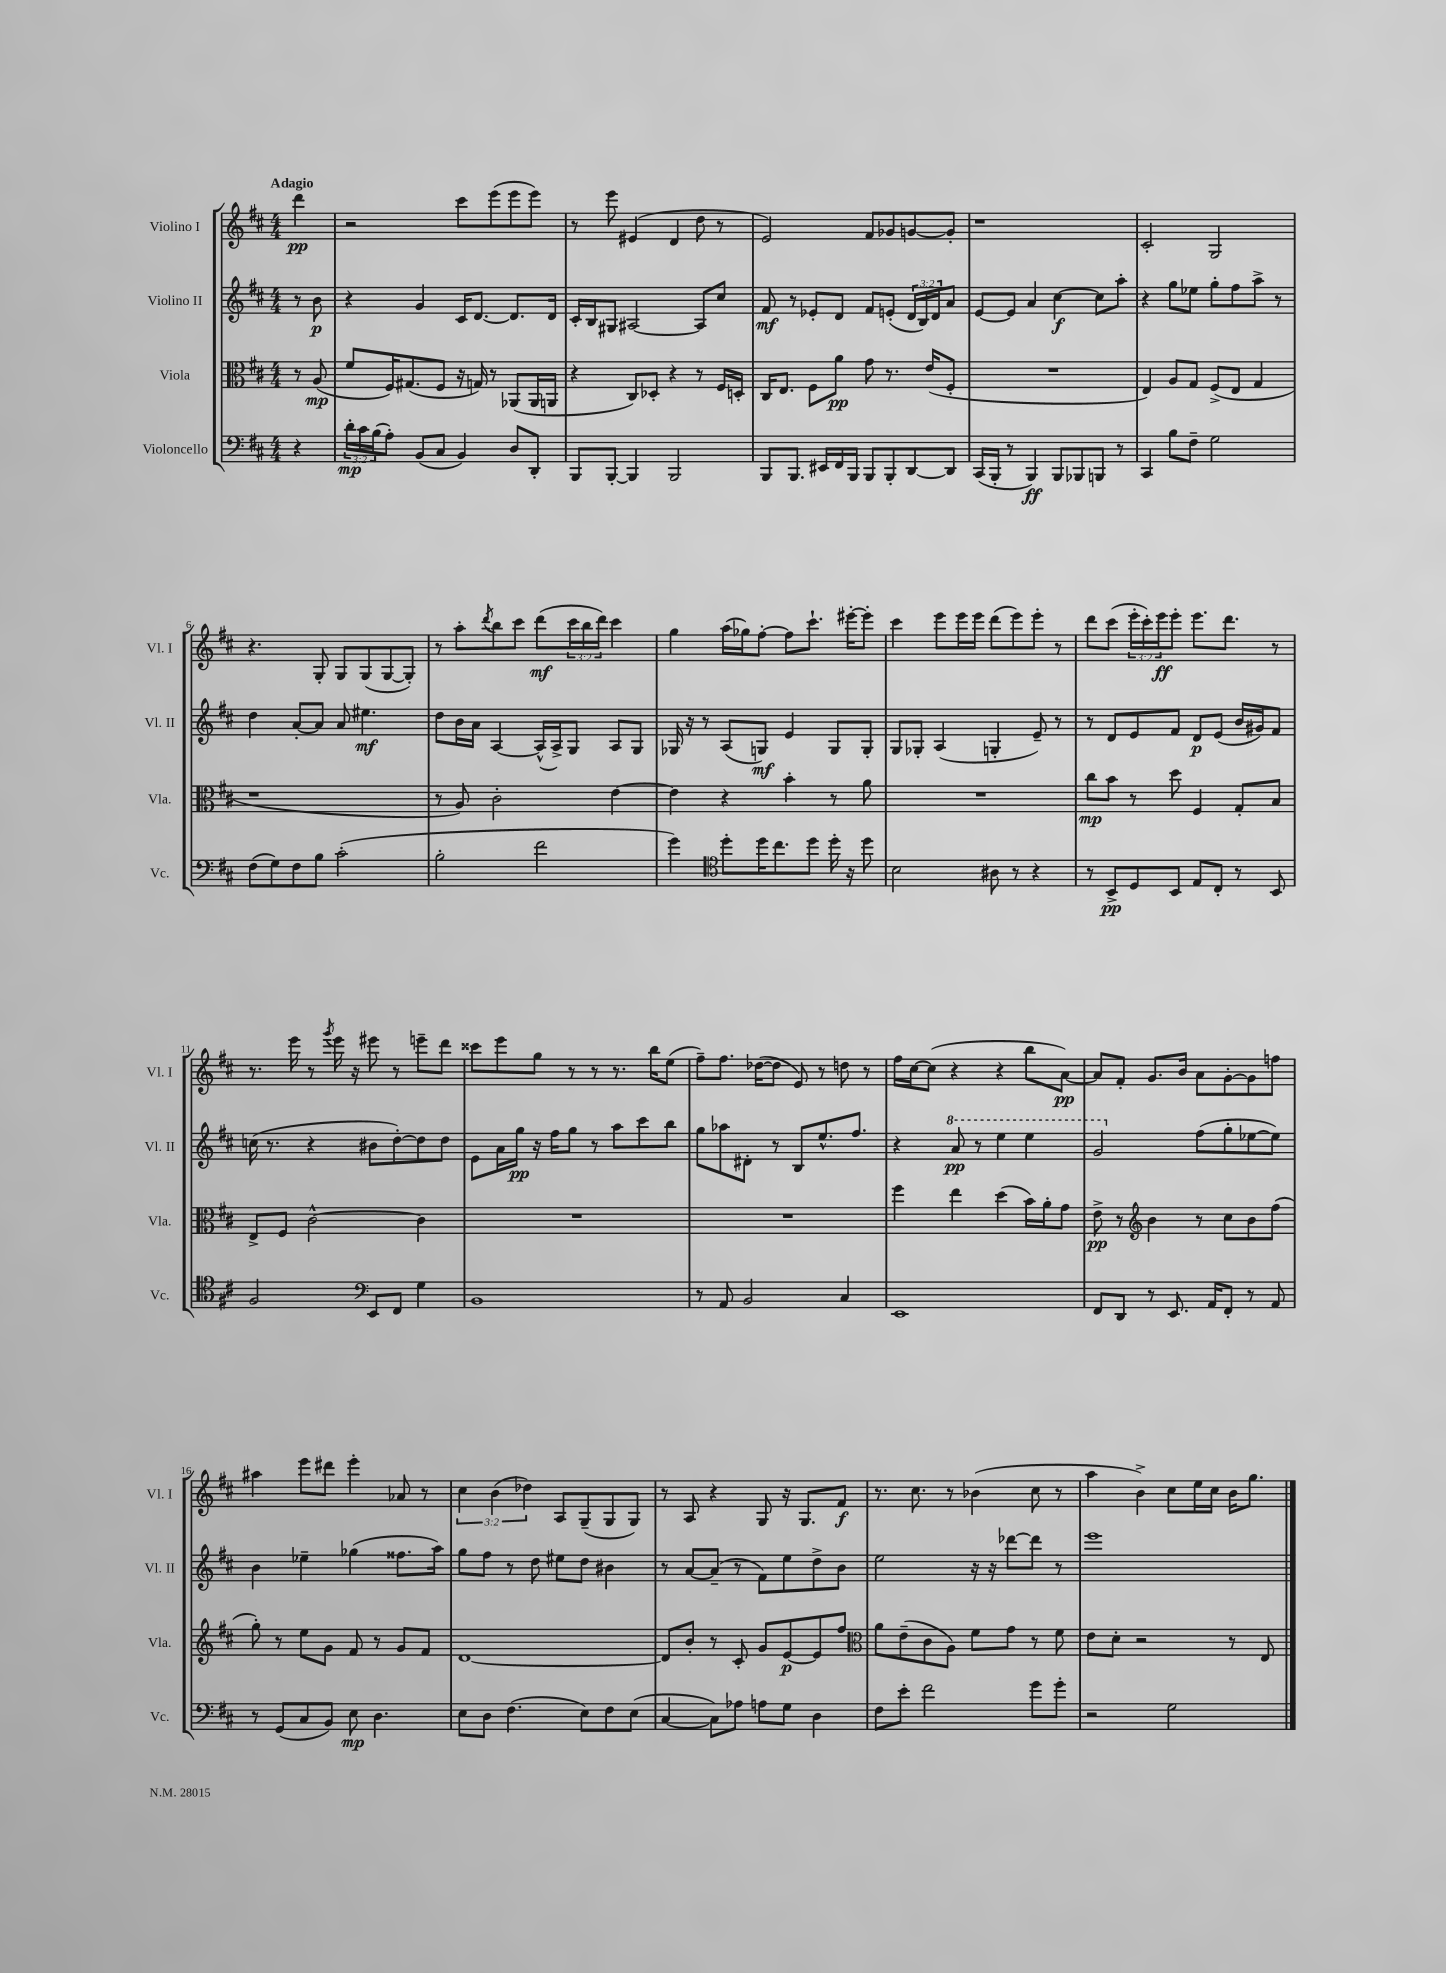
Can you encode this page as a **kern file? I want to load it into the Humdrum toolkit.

**kern	**dynam	**kern	**dynam	**kern	**dynam	**kern	**dynam
*part4	*part4	*part3	*part3	*part2	*part2	*part1	*part1
*staff4	*staff4	*staff3	*staff3	*staff2	*staff2	*staff1	*staff1
*I"Violoncello	*	*I"Viola	*	*I"Violino II	*	*I"Violino I	*
*I'Vc.	*	*I'Vla.	*	*I'Vl. II	*	*I'Vl. I	*
*clefF4	*	*clefC3	*	*clefG2	*	*clefG2	*
*k[f#c#]	*	*k[f#c#]	*	*k[f#c#]	*	*k[f#c#]	*
*M4/4	*	*M4/4	*	*M4/4	*	*M4/4	*
=	=	=	=	=	=	=	=
!	!	!	!	!	!	!LO:TX:a:B:t=Adagio	!
4r	.	8r	.	8r	.	4ddd\	pp
.	.	(8A/	mp	8b\	p	.	.
=1	=1	=1	=1	=1	=1	=1	=1
24d'\LL	mp	8f#/L	.	4r	.	2r	.
24c#\	.	.	.	.	.	.	.
(24B\J	.	.	.	.	.	.	.
8A'\J)	.	16F#/K)	.	.	.	.	.
.	.	(8.G#X/	.	.	.	.	.
(8BB/L	.	.	.	4g/	.	.	.
8C#/J	.	8F#/J	.	.	.	.	.
4BB/)	.	16r	.	16c#/KL	.	8ccc#\L	.
.	.	16Gn/)	.	[8.d/J	.	.	.
.	.	8r	.	.	.	(8eee\	.
8D/L	.	(8AA-X/L	.	8.d/L]	.	8eee\	.
8DD'/J	.	16AA-/L	.	.	.	8eee\J)	.
.	.	16AAn/JJ	.	16d/Jk	.	.	.
=2	=2	=2	=2	=2	=2	=2	=2
8BBB/L	.	4r	.	16c#'/LL	.	8r	.
.	.	.	.	16B/J	.	.	.
[8BBB'/J	.	.	.	8G#X/J	.	8eee\	.
4BBB/]	.	8C#/L)	.	[2A#X/	.	(4e#X/	.
.	.	8D-X'/J	.	.	.	.	.
2BBB/	.	4r	.	.	.	4d/	.
.	.	8r	.	8A#/L]	.	8dd\	.
.	.	16F#/LL	.	8cc#/J	.	8r	.
.	.	16Dn'/JJ	.	.	.	.	.
=3	=3	=3	=3	=3	=3	=3	=3
8BBB/L	.	16C#/KL	.	8f#/	mf	2e/)	.
.	.	8.E/J	.	.	.	.	.
8.BBB/J	.	.	.	8r	.	.	.
.	.	8F#\L	.	8e-X'/L	.	.	.
16EE#X/LL	.	.	.	.	.	.	.
16FF#/	.	8a\J	pp	8d/J	.	.	.
16BBB/JJ	.	.	.	.	.	.	.
8BBB/L	.	8g\	.	8f#/L	.	8f#/L	.
8BBB'/	.	8.r	.	(8en'/J	.	8g-X/	.
[8DD/	.	.	.	24d/LL	.	[8gn/	.
.	.	.	.	24B/)	.	.	.
.	.	(16e/KL	.	.	.	.	.
.	.	.	.	24d/J	.	.	.
8DD/J]	.	8F#'/J	.	8a/J	.	8g'/J]	.
=4	=4	=4	=4	=4	=4	=4	=4
(16CC#/LL	.	1r	.	[8e/L	.	1r	.
16BBB'/JJ	.	.	.	.	.	.	.
8r	.	.	.	8e/J]	.	.	.
4BBB/)	ff	.	.	4a/	.	.	.
8BBB/L	.	.	.	[4cc#\	f	.	.
8BBB-X/	.	.	.	.	.	.	.
8BBBn/J	.	.	.	8cc#\L]	.	.	.
8r	.	.	.	8aa'\J	.	.	.
=5	=5	=5	=5	=5	=5	=5	=5
4CC#/	.	4E/)	.	4r	.	2c#'/	.
8B\L	.	8A/L	.	8gg\L	.	.	.
8F#~\J	.	8G/J	.	8ee-X\J	.	.	.
2G\	.	(8F#^/L	.	8gg'\L	.	2G/	.
.	.	8E/J	.	8ff#\	.	.	.
.	.	4G/	.	8aa^\J	.	.	.
.	.	.	.	8r	.	.	.
!!LO:LB:g=z
=6	=6	=6	=6	=6	=6	=6	=6
(8F#\L	.	1r	.	4dd\	.	4.r	.
8G\)	.	.	.	.	.	.	.
8F#\	.	.	.	[8a'/L	.	.	.
8B\J	.	.	.	8a/J]	.	8G'/	.
(2c#'\	.	.	.	8a/	.	8G/L	.
.	.	.	.	4.ee#X\	mf	(8G/	.
.	.	.	.	.	.	[8G/	.
.	.	.	.	.	.	8G'/J])	.
=7	=7	=7	=7	=7	=7	=7	=7
2B'\	.	8r	.	8dd\L	.	8r	.
.	.	8A/)	.	16b\L	.	8aa'\L	.
.	.	.	.	16a\JJ	.	.	.
.	.	.	.	.	.	8qddd/	.
.	.	2c#'\	.	[4A/	.	8bb\	.
.	.	.	.	.	.	8ccc#\J	.
2f#\	.	.	.	(16A^^/LL]	.	(8ddd\L	mf
.	.	.	.	16A^/J)	.	.	.
.	.	.	.	8G/J	.	24ccc#\L	.
.	.	.	.	.	.	24bb\	.
.	.	.	.	.	.	24ddd\JJ)	.
.	.	[4e\	.	8A/L	.	4ccc#\	.
.	.	.	.	8G/J	.	.	.
=8	=8	=8	=8	=8	=8	=8	=8
4g\)	.	4e\]	.	16G-X/	.	4gg\	.
.	.	.	.	16r	.	.	.
.	.	.	.	8r	.	.	.
*clefC4	*	*	*	*	*	*	*
8dd'\L	.	4r	.	(8A/L	.	(16aa\LL	.
.	.	.	.	.	.	16gg-X\J)	.
16dd\K	.	.	.	8Gn/J)	mf	[8ff#'\J	.
8.cc#\	.	.	.	.	.	.	.
.	.	4b'\	.	4e/	.	8ff#\L]	.
8dd\J	.	.	.	.	.	8.ccc#`\J	.
16dd'\	.	8r	.	8G/L	.	.	.
16r	.	.	.	.	.	[16eee#X'\KL	.
8dd\	.	8a\	.	8G'/J	.	8eee#'\J]	.
=9	=9	=9	=9	=9	=9	=9	=9
2B\	.	1r	.	8G/L	.	4ccc#\	.
.	.	.	.	8G-X'/J	.	.	.
.	.	.	.	(4A/	.	8eee\L	.
.	.	.	.	.	.	16eee\L	.
.	.	.	.	.	.	16eee\JJ	.
8A#X\	.	.	.	4Gn'/	.	(8ddd\L	.
8r	.	.	.	.	.	8eee\)	.
4r	.	.	.	8e~/)	.	8eee'\J	.
.	.	.	.	8r	.	8r	.
=10	=10	=10	=10	=10	=10	=10	=10
8r	.	8cc#\L	mp	8r	.	8ddd\L	.
8BB^/L	pp	8b\J	.	8d/L	.	(8ccc#\J	.
8D/	.	8r	.	8e/	.	24eee'\LL	.
.	.	.	.	.	.	24ccc#'\)	.
.	.	.	.	.	.	24eee\J	ff
8BB/J	.	8dd\	.	8f#/J	.	8eee'\J	.
8E/L	.	4F#/	.	8d/L	p	8.eee\L	.
8C#'/J	.	.	.	(8e/J	.	.	.
.	.	.	.	.	.	8.ddd\J	.
8r	.	8G'/L	.	16b/LL	.	.	.
.	.	.	.	16g#X/J)	.	.	.
8BB/	.	8B/J	.	8f#/J	.	8r	.
!!LO:LB:g=z
=11	=11	=11	=11	=11	=11	=11	=11
2F#/	.	8E^/L	.	(16ccn\	.	8.r	.
.	.	.	.	8.r	.	.	.
.	.	8F#/J	.	.	.	.	.
.	.	.	.	.	.	16eee\	.
.	.	[2c#^^\	.	4r	.	8r	.
.	.	.	.	.	.	8qggg/	.
.	.	.	.	.	.	16eee\	.
.	.	.	.	.	.	16r	.
*clefF4	*	*	*	*	*	*	*
8EE/L	.	.	.	8b#X\L	.	8eee#X\	.
8FF#/J	.	.	.	[8dd'\)	.	8r	.
4G\	.	4c#\]	.	8dd\]	.	8eeen~\L	.
.	.	.	.	8dd\J	.	8ddd\J	.
=12	=12	=12	=12	=12	=12	=12	=12
1BB	.	1r	.	8e\L	.	8ccc##X\L	.
.	.	.	.	16a\L	.	8eee\	.
.	.	.	.	16gg\JJ	pp	.	.
.	.	.	.	16r	.	8gg\J	.
.	.	.	.	16ff#\KL	.	.	.
.	.	.	.	8gg\J	.	8r	.
.	.	.	.	8r	.	8r	.
.	.	.	.	8aa\L	.	8.r	.
.	.	.	.	8ccc#\	.	.	.
.	.	.	.	.	.	16bb\KL	.
.	.	.	.	8bb\J	.	(8ee\J	.
=13	=13	=13	=13	=13	=13	=13	=13
8r	.	1r	.	8gg\L	.	8ff#~\L)	.
8AA/	.	.	.	8aa-X\	.	8.ff#\J	.
2BB/	.	.	.	8d#X'\J	.	.	.
.	.	.	.	.	.	([16dd-X\KL	.
.	.	.	.	8r	.	8dd-\J]	.
.	.	.	.	8B/L	.	8e/)	.
.	.	.	.	8.ee^^/	.	8r	.
4C#/	.	.	.	.	.	8ddn\	.
.	.	.	.	8.ff#/J	.	.	.
.	.	.	.	.	.	8r	.
=14	=14	=14	=14	=14	=14	=14	=14
1EE	.	4ff#\	.	4r	.	16ff#\LL	.
.	.	.	.	.	.	[16cc#\J	.
.	.	.	.	.	.	(8cc#\J]	.
*	*	*	*	*8va	*	*	*
.	.	4ee\	.	8aa/	pp	4r	.
.	.	.	.	8r	.	.	.
.	.	(4dd\	.	4eee\	.	4r	.
.	.	16b\LL)	.	4eee\	.	8bb\L	.
.	.	16a'\J	.	.	.	.	.
.	.	8g\J	.	.	.	[8a\J)	pp
=15	=15	=15	=15	=15	=15	=15	=15
8FF#/L	.	8e^\	pp	2gg/	.	8a/L]	.
8DD/J	.	8r	.	.	.	8f#'/J	.
*	*	*clefG2	*	*	*	*	*
8r	.	4b\	.	.	.	8.g/L	.
8.EE/	.	.	.	.	.	.	.
.	.	.	.	.	.	16b/Jk	.
*	*	*	*	*X8va	*	*	*
.	.	8r	.	(8ff#\L	.	8a\L	.
16AA/KL	.	.	.	.	.	.	.
8FF#'/J	.	8cc#\L	.	8gg'\	.	[8g'\	.
8r	.	8b\	.	[8ee-X\	.	8g\]	.
8AA/	.	(8ff#\J	.	8ee-\J])	.	8ffn\J	.
!!LO:LB:g=z
=16	=16	=16	=16	=16	=16	=16	=16
8r	.	8gg'\)	.	4b\	.	4aa#X\	.
(8GG/L	.	8r	.	.	.	.	.
8C#/	.	8ee\L	.	4ee-X~\	.	8eee\L	.
8BB/J)	.	8g\J	.	.	.	8ddd#X\J	.
8E\	mp	8f#/	.	(4gg-X\	.	4eee'\	.
4.D\	.	8r	.	.	.	.	.
.	.	8g/L	.	8.ff##X\L	.	8a-X/	.
.	.	8f#/J	.	.	.	8r	.
.	.	.	.	16aa\Jk)	.	.	.
=17	=17	=17	=17	=17	=17	=17	=17
8E\L	.	[1d	.	8gg\L	.	6cc#\	.
8D\J	.	.	.	8ff#\J	.	.	.
.	.	.	.	.	.	(6b\	.
(4.F#\	.	.	.	8r	.	.	.
.	.	.	.	.	.	6dd-X\)	.
.	.	.	.	8dd\	.	.	.
.	.	.	.	8ee#X\L	.	8A/L	.
8E\L)	.	.	.	8dd\J	.	(8G~/	.
8F#\	.	.	.	4b#X\	.	8G/	.
(8E\J	.	.	.	.	.	8G/J)	.
=18	=18	=18	=18	=18	=18	=18	=18
[4C#/	.	8d/L]	.	8r	.	8r	.
.	.	8b'/J	.	[8a/L	.	8A/	.
8C#\L])	.	8r	.	(8a~/J]	.	4r	.
8A-X\J	.	8c#'/	.	8r	.	.	.
8An\L	.	8g/L	.	8f#\L)	.	8G/	.
8G\J	.	[8e/	p	8ee\	.	16r	.
.	.	.	.	.	.	8.G/L	.
4D\	.	8e/]	.	8dd^\	.	.	.
.	.	8ff#/J	.	8b\J	.	8f#/J	f
=19	=19	=19	=19	=19	=19	=19	=19
*	*	*clefC3	*	*	*	*	*
8F#\L	.	8a\L	.	2ee\	.	8.r	.
8e'\J	.	(8e~\	.	.	.	.	.
.	.	.	.	.	.	8.cc#\	.
2f#\	.	8c#\	.	.	.	.	.
.	.	8A\J)	.	.	.	8r	.
.	.	8f#\L	.	16r	.	(4b-X\	.
.	.	.	.	16r	.	.	.
.	.	8g\J	.	[8ddd-X\L	.	.	.
8g\L	.	8r	.	8ddd-\J]	.	8cc#\	.
8g'\J	.	8f#\	.	8r	.	8r	.
=20	=20	=20	=20	=20	=20	=20	=20
2r	.	8e\L	.	1eee	.	4aa\	.
.	.	8d'\J	.	.	.	.	.
.	.	2r	.	.	.	4b^\)	.
2G\	.	.	.	.	.	8cc#\L	.
.	.	.	.	.	.	16ee\L	.
.	.	.	.	.	.	16cc#\JJ	.
.	.	8r	.	.	.	16b\KL	.
.	.	.	.	.	.	8.gg\J	.
.	.	8E/	.	.	.	.	.
==	==	==	==	==	==	==	==
*-	*-	*-	*-	*-	*-	*-	*-
